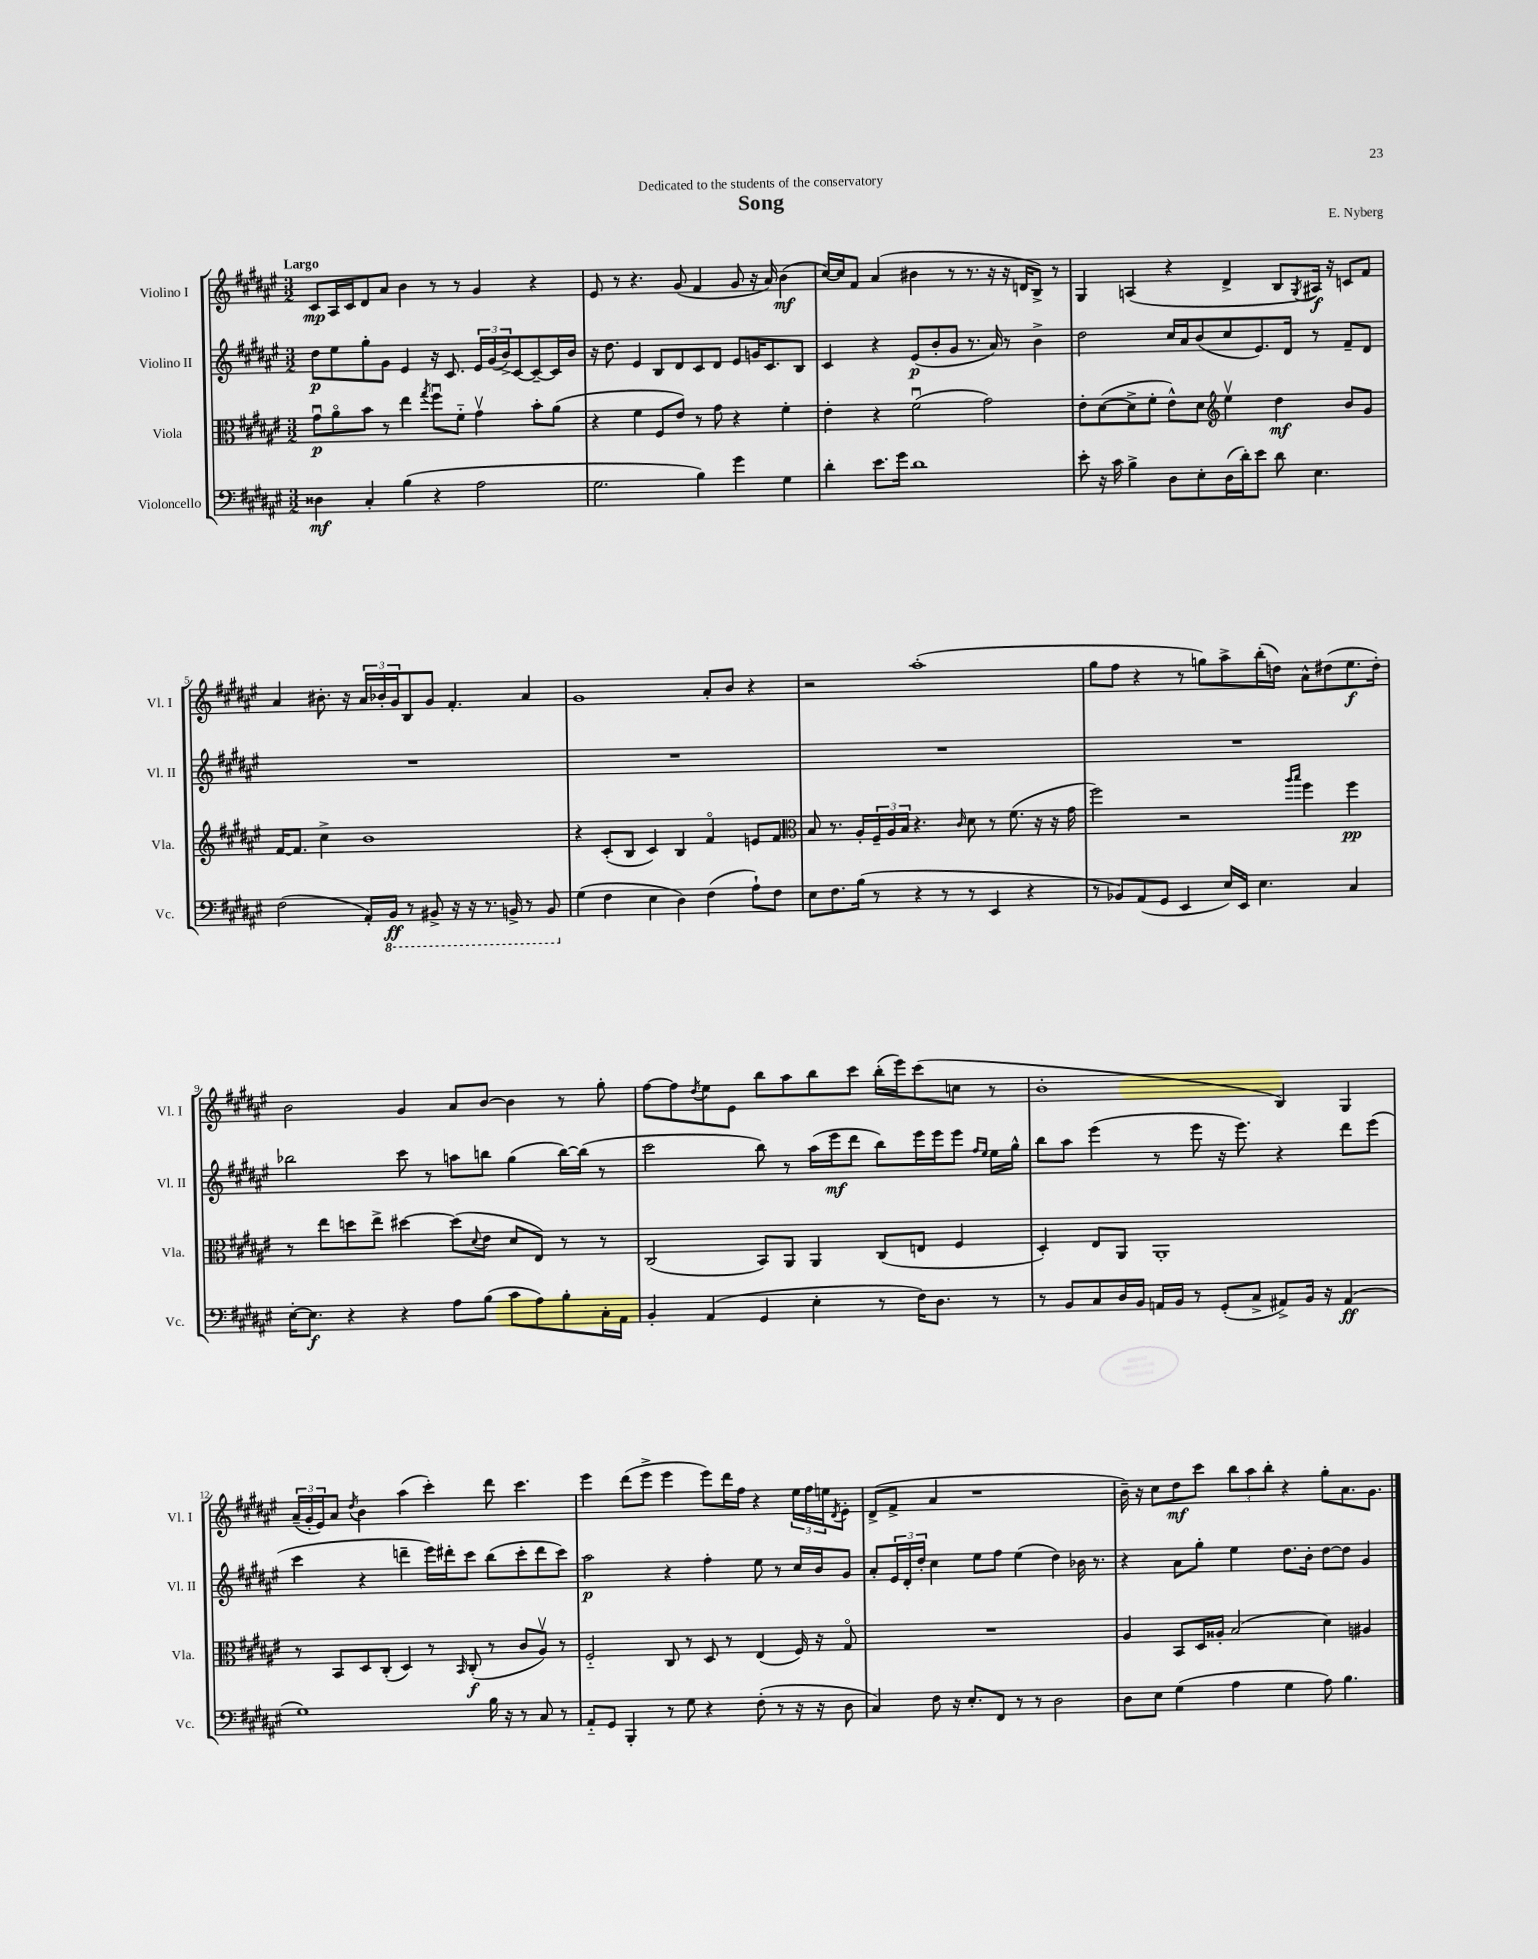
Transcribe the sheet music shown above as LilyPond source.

\header { title = "Song" composer = "E. Nyberg" dedication = "Dedicated to the students of the conservatory" }
<<
\new StaffGroup <<
\new Staff = "s0" \with { instrumentName = "Violino I" shortInstrumentName = "Vl. I" } {
    \clef treble \key fis \major \numericTimeSignature \time 3/2 \tempo "Largo"
    cis'8\mp ais16 cis'16 dis'8 ais'8 b'4 r8 r8 gis'4 r4 |
    eis'8 r8 r4. gis'8( fis'4 gis'8 r16 ais'16) b'4\mf( |
    cis''16~) cis''16 fis'8 ais'4( bis'4 r8 r8. r16 r16 d'16 b8->) r8 |
    gis4 a4( r4 dis'4-> b8 \acciaccatura { gis8 } ais16\f) r16 c'8 fis'8 |
    ais'4 bis'8.-. r16 \tuplet 3/2 { ais'16 bes'16-. gis'16 } b8 gis'8 fis'4.-. ais'4 |
    gis'1 ais'8-. b'8 r4 |
    r2 ais''1-.( |
    gis''8 fis''8 r4 r8 g''8) ais''8-> b''16-.( d''16) ais'8-^ dis''8( eis''8.\f dis''16-.) |
    b'2 gis'4 ais'8 b'8~ b'4 r8 gis''8-. |
    fis''8~ fis''8 \acciaccatura { dis''8 } eis''8 eis'8 b''8 ais''8 b''8 cis'''8 b''16-.( eis'''16) cis'''8( c''8 r8 |
    b'1-. b4) gis4 |
    \tuplet 3/2 { ais'16--( gis'16-. eis'16) } ais'8 \acciaccatura { dis''8 } b'4 ais''4( cis'''4-.) dis'''8 cis'''4. |
    eis'''4 dis'''8( eis'''8-> eis'''4 eis'''8) dis'''16 fis''16 r4 \tuplet 3/2 { eis''16 fis''16 e''16 } \acciaccatura { dis'8 } eis'8-. |
    dis'8->( fis'8-> ais'4 r1 |
    b'16--) r16 cis''8 dis''8\mf cis'''8 \tuplet 3/2 { b''8 ais''8 b''8-. } r4 gis''8-. ais'8. gis'8. \bar "|." |
}
\new Staff = "s1" \with { instrumentName = "Violino II" shortInstrumentName = "Vl. II" } {
    \clef treble \key fis \major \numericTimeSignature \time 3/2
    dis''8\p eis''8 gis''8-. gis'8 eis'4 r16 cis'8. \tuplet 3/2 { eis'16 gis'16( b'16->) } cis'8~ cis'8~-- cis'16 b'16 |
    r16 dis''8. eis'4 b8 dis'8 cis'8 dis'8 eis'8 g'16 cis'8. b8 |
    cis'4 r4 eis'8\p( b'8-. gis'8 r8. ais'16) r8 b'4-> |
    dis''2 cis''16 ais'16 b'8( cis''8 eis'8.) dis'16 r8 fis'8-- dis'8 |
    R1. |
    R1. |
    R1. |
    R1. |
    bes''2 cis'''8 r8 a''8 b''8 gis''4( b''16~) b''16( r8 |
    cis'''2 b''8) r8 ais''16( eis'''16\mf dis'''8 b''8) eis'''16 eis'''16 eis'''8 \grace { fis''16 eis''16 } eis''16 gis''16-^ |
    b''8 ais''8 eis'''4( r8 eis'''8 r16 eis'''8.) r4 dis'''8 eis'''8( |
    cis'''4 r4 d'''4-- eis'''16) dis'''16-. cis'''8 b''8( cis'''8-. dis'''8 cis'''8) |
    ais''2\p r4 fis''4-. eis''8 r8 cis''16 b'16 gis'8 |
    ais'8-. \tuplet 3/2 { eis'16 dis'16-. dis''16-. } cis''4 eis''8 fis''8 eis''4( dis''4) bes'16 r8. |
    r4 ais'8 gis''8-. eis''4 dis''8. b'16-. dis''8~ dis''8 gis'4 \bar "|." |
}
\new Staff = "s2" \with { instrumentName = "Viola" shortInstrumentName = "Vla." } {
    \clef alto \key fis \major \numericTimeSignature \time 3/2
    gis'8\downbow\p ais'8\flageolet b'8 r8 eis''4 \acciaccatura { gis''8 } fis''8\downbow fis'8-_ gis'4\upbow b'8-. ais'8( |
    r4 fis'4 fis8 eis'8) r8 gis'8 r4 fis'4-. |
    eis'4-. r4 fis'2\downbow( gis'2) |
    eis'8-. dis'8~( dis'8-> fis'8-. eis'8-^) dis'8 \clef treble eis''4\upbow dis''4\mf b'8 gis'8 |
    fis'16~ fis'8. cis''4-> b'1 |
    r4 cis'8-.( b8 cis'4) b4 fis'4\flageolet e'8 fis'8 |
    \clef alto b8 r8. ais16-. \tuplet 3/2 { fis16-- ais16 b16 } r4. \grace { cis'16 } dis'8 r8 fis'8.( r16 r16 gis'16 |
    fis''2) r2 \grace { ais''16 b''16 } fis''4 fis''4\pp |
    r8 eis''8 d''8 eis''8-> dis''4~ dis''8( \appoggiatura { dis'8 } eis'8 dis'8 eis8) r8 r8 |
    cis2( b,8) ais,8 ais,4 cis8( e8 fis4 |
    dis4-.) eis8 ais,8 ais,1-. |
    r8 b,8 dis8 cis8-.( dis4) r8 \grace { b,16 } cis8-.\f( r8 cis'8 ais8\upbow) r8 |
    fis2-_ cis8 r8 dis8 r8 eis4( fis16) r16 gis8\flageolet |
    R1. |
    ais4 b,8 dis16 aisis16-. b2( dis'4) ais4 \bar "|." |
}
\new Staff = "s3" \with { instrumentName = "Violoncello" shortInstrumentName = "Vc." } {
    \clef bass \key fis \major \numericTimeSignature \time 3/2
    disis4\mf cis4-. b4( r4 ais2 |
    gis2. b4) gis'4 gis4 |
    dis'4-. eis'8. gis'16 dis'1 |
    eis'8-. r16 cis'16 b4-> dis8 eis8-. dis16( dis'16-.) eis'8 dis'8 eis4. |
    fis2( ais,16-.) \ottava #-1 b,,16\ff r8 bis,,8-> r16 r16 r8. b,,16-> r8 b,,8 \ottava #0 |
    gis4( fis4 eis4 dis4) fis4( ais8-!) fis8 |
    eis8 fis8. b16( r8 r4 r8 r8 eis,4 r4 |
    r8 bes,8) ais,8( gis,8 eis,4 eis16) eis,16 eis4. cis4 |
    eis16~-. eis8.\f r4 r4 ais8 b8( cis'8 ais8) b8-. cis16-. ais,16 |
    b,4-. ais,4( gis,4 eis4-. r8 fis16) dis8. r8 |
    r8 b,8 cis8 dis16 b,16 a,16 b,16 r8 gis,8-.( cis8-> ais,8->) b,16 r16 ais,4\ff( |
    gis1) b16 r16 r8 cis8 r8 |
    ais,8-_ gis,8 b,,4-. r8 gis8 r4 fis8-.( r8 r16 r16 dis8 |
    cis4) fis8 r16 eis8.-. fis,8 r8 r8 dis2 |
    dis8 eis8 gis4( ais4 gis4 ais8) b4. \bar "|." |
}
>>
>>
